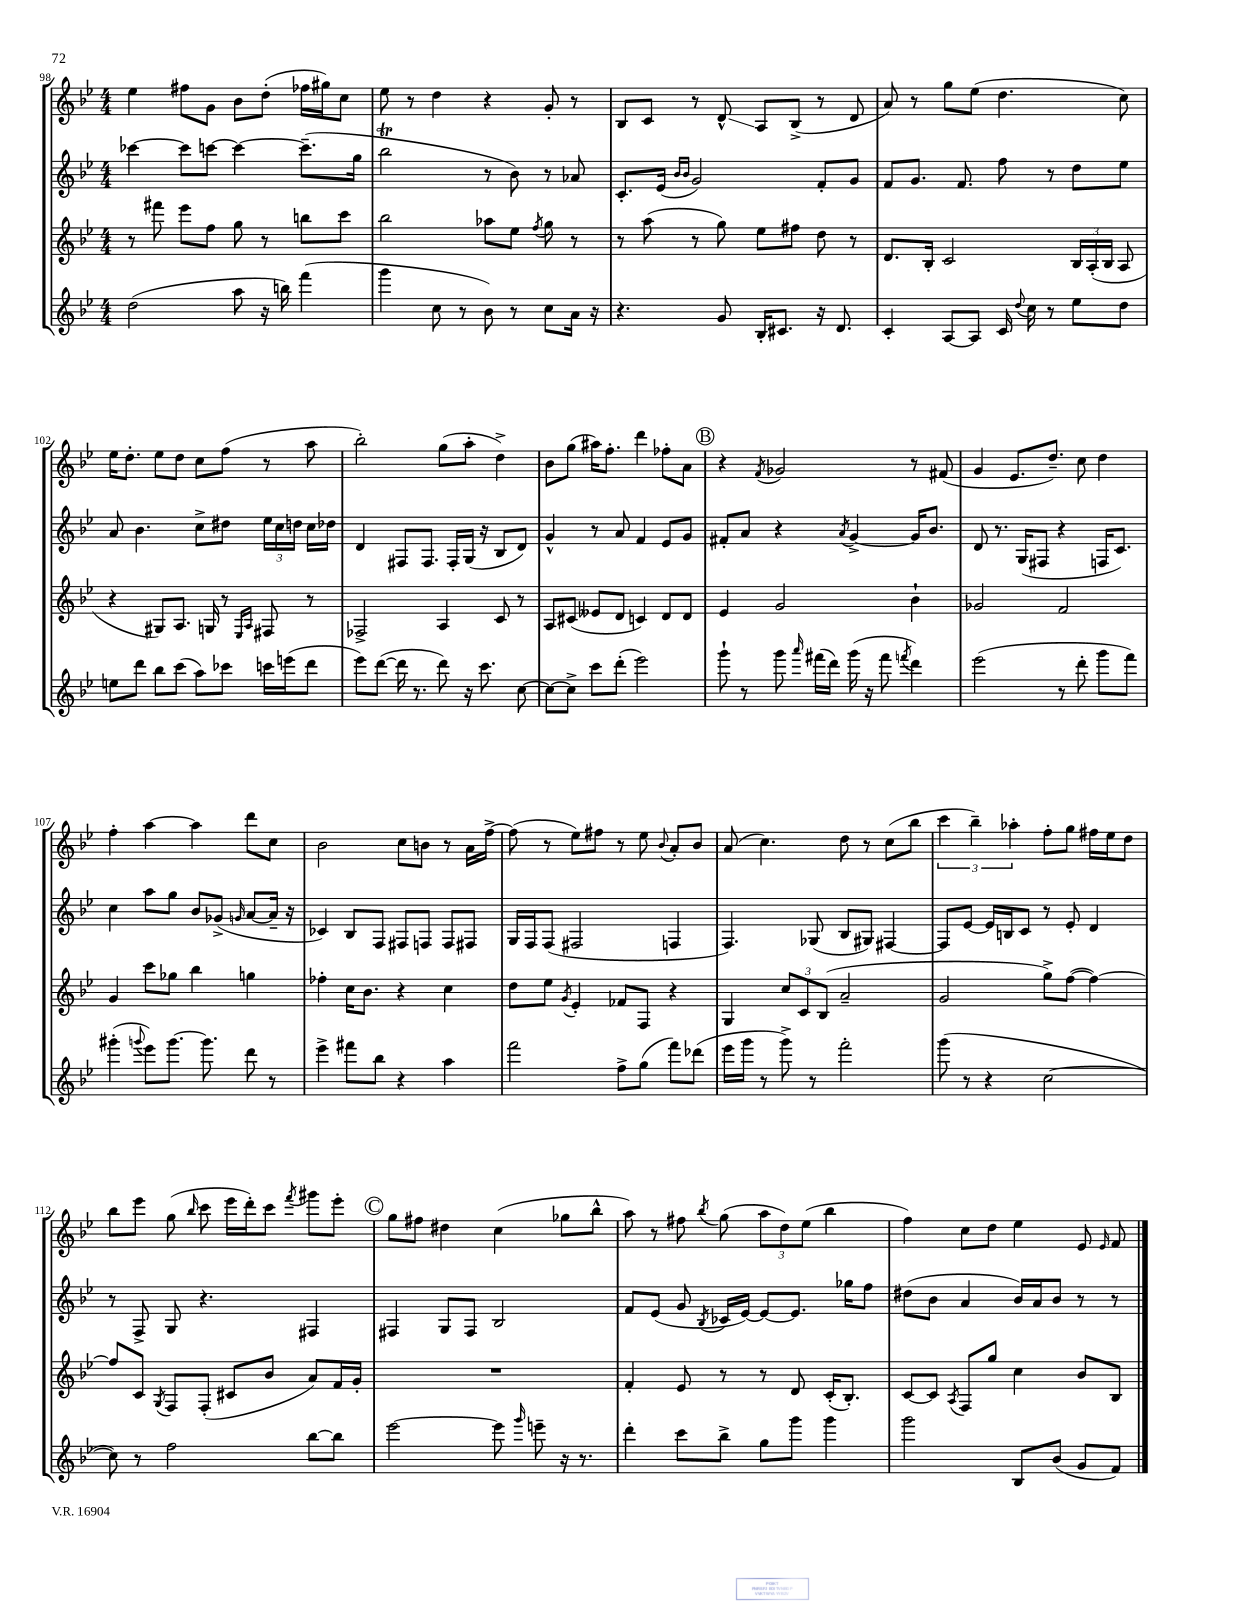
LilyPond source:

<<
\new StaffGroup <<
\new Staff = "s0" {
    \clef treble \key bes \major \numericTimeSignature \time 4/4
    \autoBeamOff ees''4 fis''8[ g'8] bes'8[ d''8]-.( fes''16[ gis''16) c''8] |
    ees''8 r8 d''4 r4 g'8-. r8 |
    bes8[ c'8] r8 d'8-^\glissando a8[ bes8]->( r8 d'8 |
    a'8) r8 g''8[ ees''8]( d''4. c''8) |
    ees''16[ d''8.]-. ees''8[ d''8] c''8[ f''8]( r8 a''8 |
    bes''2-.) g''8[( a''8]-. d''4->) |
    bes'8[ g''8]( ais''16[) f''8.]-. d'''4 fes''8[-. a'8] |
    \mark \markup { \circle "B" } r4 \acciaccatura { f'8 } ges'2 r8 fis'8( |
    g'4 ees'8.[ d''8.]--) c''8 d''4 |
    f''4-. a''4~ a''4 d'''8[ c''8] |
    bes'2 c''8[ b'8] r8 a'16[ f''16]~-> |
    f''8( r8 ees''8[) fis''8] r8 ees''8 \appoggiatura { bes'8 } a'8[-. bes'8] |
    a'8( c''4.) d''8 r8 c''8[( bes''8] |
    \tuplet 3/2 { c'''4 bes''4--) aes''4-. } f''8[-. g''8] fis''16[ ees''16 d''8] |
    bes''8[ ees'''8] g''8( \grace { bes''16 } c'''8 ees'''16[ d'''16-.) c'''8] \acciaccatura { f'''8 } gis'''8[ ees'''8]-. |
    \mark \markup { \circle "C" } g''8[ fis''8] dis''4 c''4( ges''8[ bes''8]-^ |
    a''8) r8 fis''8 \acciaccatura { bes''8 } g''8( \tuplet 3/2 { a''8[ d''8) ees''8]( } bes''4 |
    f''4) c''8[ d''8] ees''4 ees'8 \grace { ees'16 } f'8 \bar "|." |
}
\new Staff = "s1" {
    \clef treble \key bes \major \numericTimeSignature \time 4/4
    \autoBeamOff ces'''4~ ces'''8[ c'''8]~ c'''4~ c'''8.[--( g''16] |
    bes''2\trill r8 bes'8) r8 aes'8 |
    c'8.[-. ees'16]( \grace { bes'16[ bes'16] } g'2) f'8[-. g'8] |
    f'8[ g'8.] f'8. f''8 r8 d''8[ ees''8] |
    a'8 bes'4. c''8[-> dis''8] \tuplet 3/2 { ees''16[ c''16 d''16] } c''16[ des''16] |
    d'4 fis8[ fis8.] fis16[-. g16]( r16 bes8[ d'8]) |
    g'4-^ r8 a'8 f'4 ees'8[ g'8] |
    \mark \markup { \circle "B" } fis'8[-. a'8] r4 \acciaccatura { a'8 } g'4~-> g'16[ bes'8.] |
    d'8 r8. g16[( fis8] r4 f16[ c'8.]) |
    c''4 a''8[ g''8] bes'8[ ges'8]->( \grace { g'16 } a'8[~ a'16]-- r16 |
    ces'4) bes8[ f8] fis8[ f8] f8[ fis8] |
    g16[ f16 f8]( fis2 f4 |
    f4.) ges8( bes8[ gis8]) fis4~ |
    fis8[ ees'8]~ ees'16[ b16 c'8] r8 ees'8-. d'4 |
    r8 f8-> g8 r4. fis4 |
    \mark \markup { \circle "C" } fis4 g8[ fis8] bes2 |
    f'8[ ees'8]( g'8 \acciaccatura { bes8 } ces'16[ ees'16]~) ees'8[~ ees'8.] ges''16[ f''8] |
    dis''8[( bes'8] a'4 bes'16[) a'16 bes'8] r8 r8 \bar "|." |
}
\new Staff = "s2" {
    \clef treble \key bes \major \numericTimeSignature \time 4/4
    \autoBeamOff r8 fis'''8 ees'''8[ f''8] g''8 r8 b''8[ c'''8] |
    bes''2 aes''8[ ees''8] \acciaccatura { f''8 } g''8 r8 |
    r8 a''8( r8 g''8) ees''8[ fis''8] d''8 r8 |
    d'8.[ bes16]-. c'2 \tuplet 3/2 { bes16[ a16-.( bes16] } a8 |
    r4 gis8[) a8.] g16 r8 \grace { ees16[ a16] } fis8 r8 |
    fes2-> a4 c'8 r8 |
    a8[ cis'8]( eeses'8[ d'8] c'4) d'8[ d'8] |
    \mark \markup { \circle "B" } ees'4 g'2 bes'4-! |
    ges'2 f'2 |
    g'4 c'''8[ ges''8] bes''4 g''4 |
    fes''4-. c''16[ bes'8.] r4 c''4 |
    d''8[ ees''8] \acciaccatura { g'8 } ees'4-. fes'8[ f8] r4 |
    g4 \tuplet 3/2 { c''8[ c'8 bes8]( } a'2-- |
    g'2 g''8[->) f''8]~( f''4~) |
    f''8[ c'8] \acciaccatura { g8 } f8[ f8]-.( cis'8[ bes'8] a'8[) f'16 g'16]-. |
    \mark \markup { \circle "C" } R1 |
    f'4-. ees'8 r8 r8 d'8 c'16[-.( bes8.]-.) |
    c'8[~ c'8] \acciaccatura { a8 } f8[ g''8] c''4 bes'8[ bes8] \bar "|." |
}
\new Staff = "s3" {
    \clef treble \key bes \major \numericTimeSignature \time 4/4
    \autoBeamOff d''2( a''8 r16 b''16) f'''4( |
    g'''4 c''8 r8 bes'8) r8 c''8[ a'16] r16 |
    r4. g'8 bes16[-. cis'8.] r16 d'8. |
    c'4-. a8[~ a8] c'16 \appoggiatura { d''8 } c''16 r8 ees''8[ d''8] |
    e''8[ d'''8] bes''8[ c'''8]( a''8[) ces'''8] c'''16[ e'''16( d'''8] |
    ees'''8[) d'''8]~( d'''16 r8. d'''8) r16 c'''8. c''8~ |
    c''8[~ c''8]-> c'''8[ d'''8]-.( ees'''2) |
    \mark \markup { \circle "B" } g'''8-! r8 g'''8 \grace { a'''16 } fis'''16[( d'''16]) g'''16( r16 fis'''8 \acciaccatura { f'''8 } d'''4) |
    ees'''2( r8 d'''8-. g'''8[ f'''8]) |
    gis'''4-.( \appoggiatura { g'''8 } ees'''8[) g'''8.]~ g'''8. d'''8 r8 |
    ees'''4-> fis'''8[ bes''8] r4 a''4 |
    f'''2 f''8[-> g''8]( f'''8[) des'''8]( |
    ees'''16[ g'''16] r8 g'''8->) r8 f'''2-. |
    g'''8( r8 r4 c''2~ |
    c''8) r8 f''2 bes''8[~ bes''8] |
    \mark \markup { \circle "C" } ees'''2~ ees'''8 \grace { g'''16 } e'''8-- r16 r8. |
    d'''4-. c'''8[ bes''8]-> g''8[ g'''8] g'''4 |
    g'''2 bes8[ bes'8]( g'8[ f'8]) \bar "|." |
}
>>
>>
\layout { \context { \Score currentBarNumber = #98 } }
